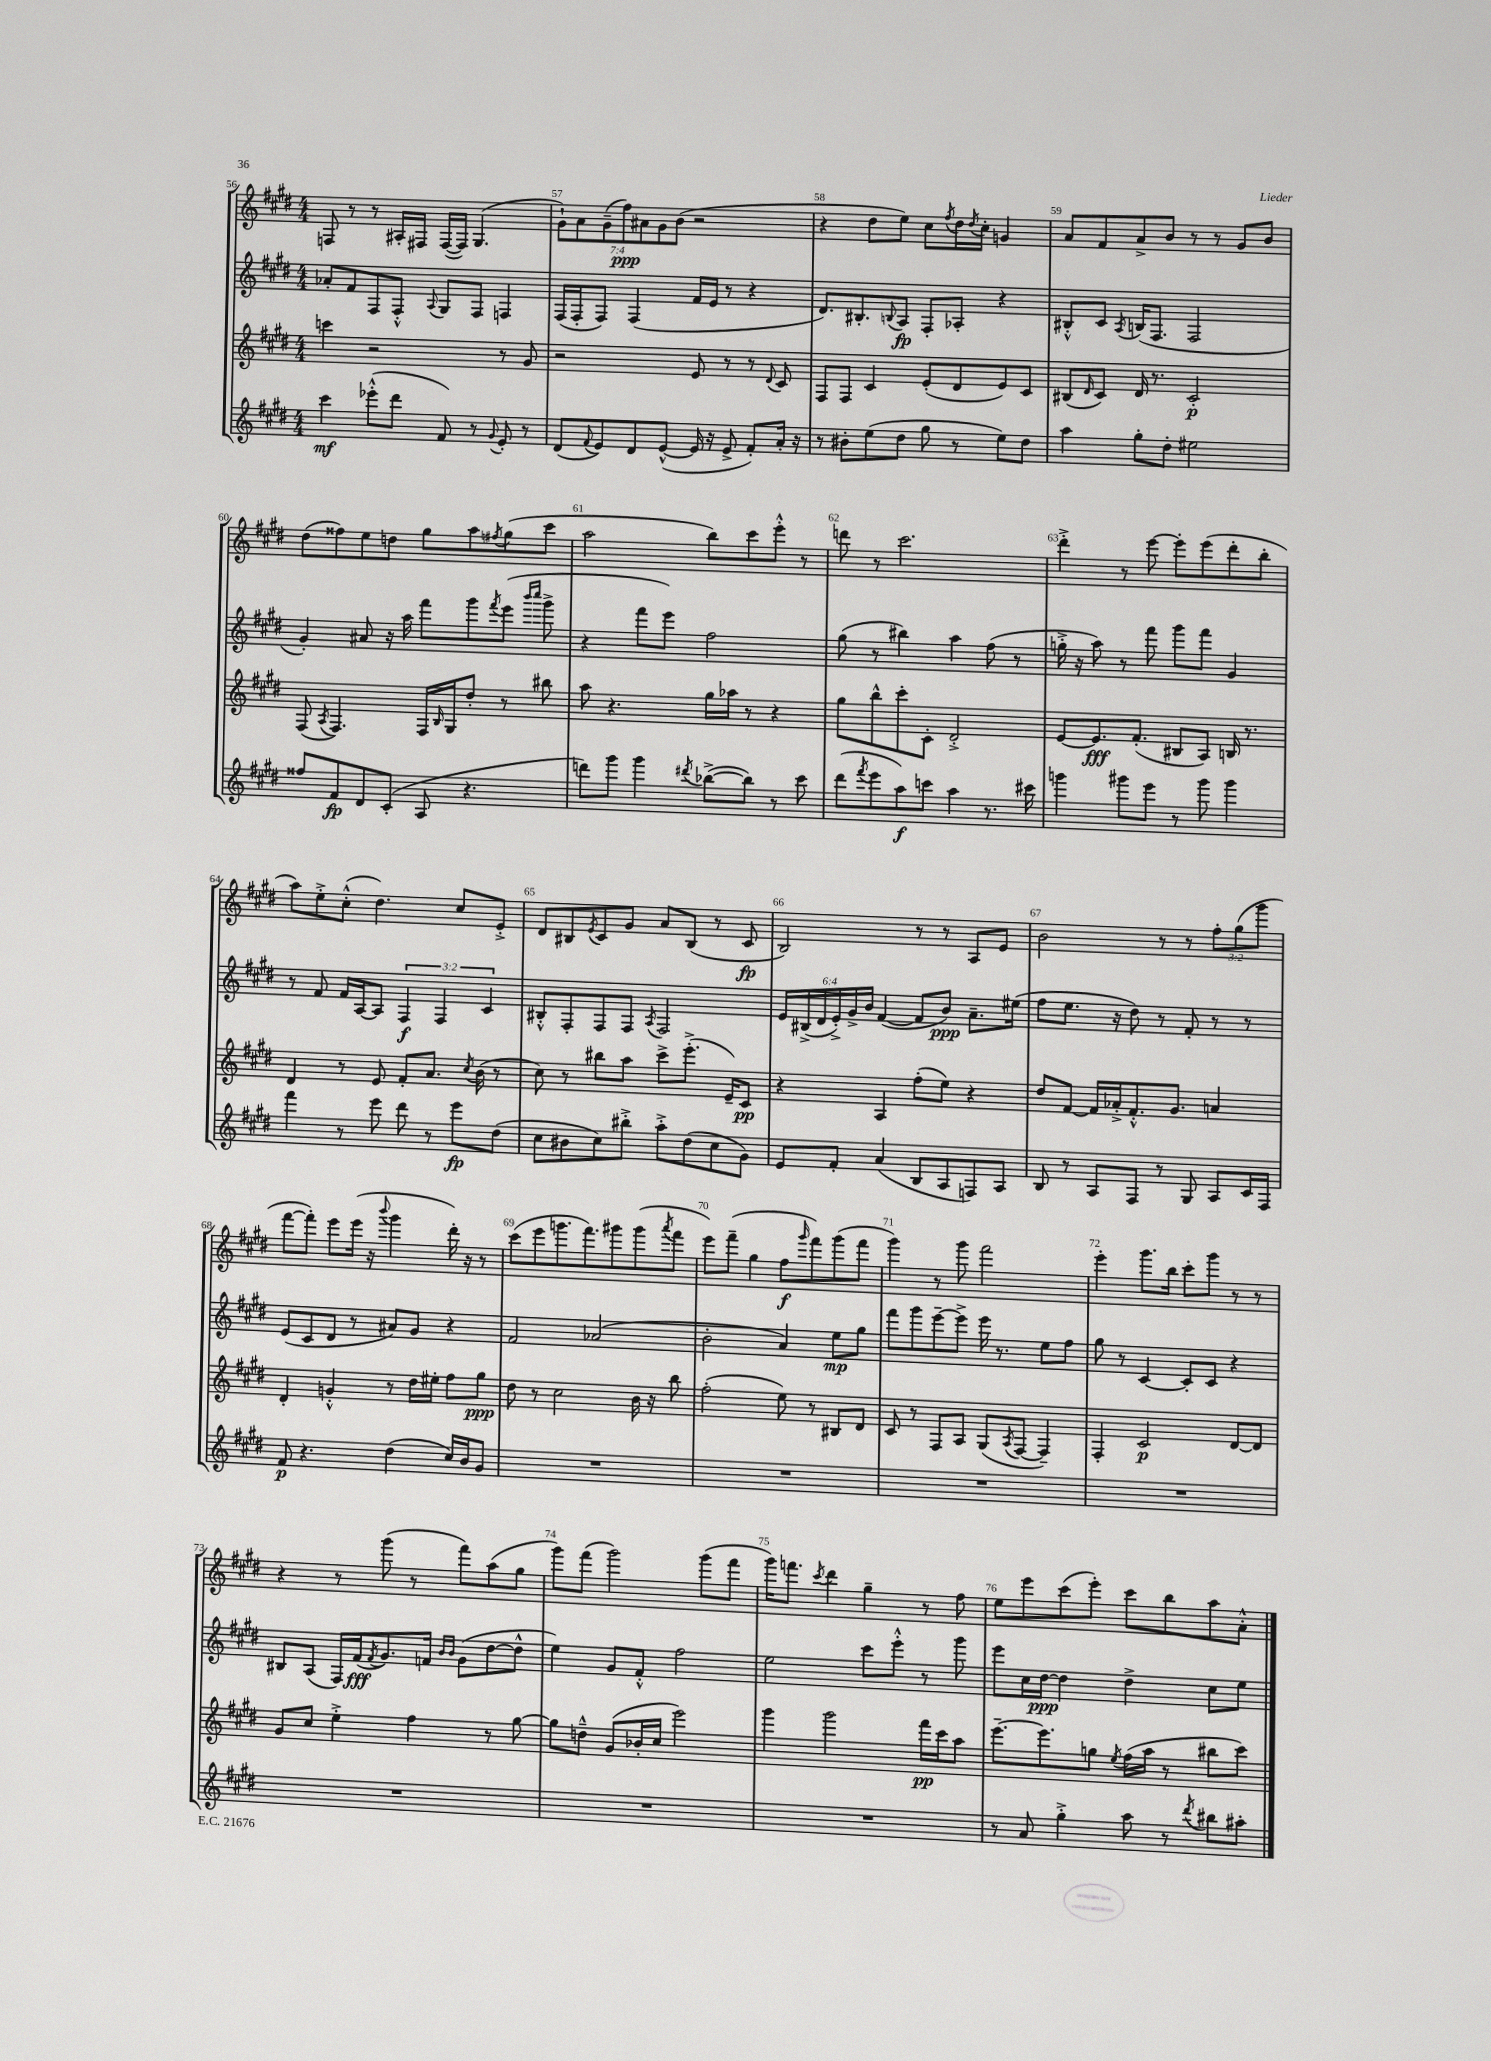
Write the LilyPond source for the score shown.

<<
\new StaffGroup <<
\new Staff = "s0" {
    \clef treble \key e \major \numericTimeSignature \time 4/4 \override Staff.TupletNumber.text = #tuplet-number::calc-fraction-text
    f8 r8 r8 ais16-. fis16 fis16~( fis16) gis4.( |
    \tuplet 7/4 { gis'8-!) a'8 gis'8--( fis''8\ppp) ais'8 gis'8 b'8( } r2 |
    r4 dis''8 e''8) cis''8 \acciaccatura { fis''8 } dis''16 \acciaccatura { dis''8 } cis''16-. g'4 |
    a'8 fis'8 a'8-> b'8 r8 r8 gis'8 b'8 |
    dis''8( fisis''8) e''8 d''8 gis''8 a''8 \acciaccatura { fis''8 } gis''8( cis'''8 |
    a''2 b''8) cis'''8 e'''8-.-^ r8 |
    d'''8 r8 cis'''2. |
    dis'''4-.-> r8 e'''8~ e'''8-. e'''8( dis'''8-. b''8-. |
    a''8) e''8-.-> cis''8-.-^( dis''4.) cis''8 e'8-.-> |
    dis'8 bis8 \acciaccatura { e'8 } cis'8 gis'8 a'8 bis8( r8 cis'8\fp |
    b2) r8 r8 a8 e'8 |
    b'2 r8 r8 \tuplet 3/2 { fis''8-. gis''8( gis'''8 } |
    fis'''8~ fis'''8-.) e'''8 e'''16( r16 \appoggiatura { b'''8 } gis'''4 dis'''16-.) r16 r8 |
    cis'''8( e'''8 g'''8. fis'''8.) gis'''8 gis'''8( \acciaccatura { a'''8 } fis'''8 |
    e'''8) fis'''8--( gis''4 fis''8\f \grace { gis'''16 } fis'''8) gis'''8( fis'''8 |
    gis'''4) r8 gis'''8 fis'''2 |
    e'''4-. gis'''8. b''16 cis'''8-. gis'''8 r8 r8 |
    r4 r8 gis'''8( r8 fis'''8) a''8( gis''8 |
    gis'''8) fis'''8( gis'''2) gis'''8( fis'''8 |
    gis'''16) f'''8. \acciaccatura { cis'''8 } dis'''4 gis''4-- r8 fis''8 |
    e''8 e'''8 cis'''8( e'''8-.) cis'''8 b''8 a''8 a'8-.-^ \bar "|." |
}
\new Staff = "s1" {
    \clef treble \key e \major \numericTimeSignature \time 4/4 \override Staff.TupletNumber.text = #tuplet-number::calc-fraction-text
    aes'8-. fis'8 fis8 fis8-.-^ \appoggiatura { a8 } gis8 fis8 f4 |
    fis16( fis16-. fis8) fis4( fis'16 e'16 r8 r4 |
    dis'8.) bis8.-. \appoggiatura { b8 } a8\fp fis8-. aes8-. r4 |
    bis8-.-^ cis'8 \acciaccatura { a8 } b16( fis8. fis2 |
    gis'4-.) ais'8 r16 a''16 fis'''8 gis'''8 \acciaccatura { fis'''8 } e'''8( \grace { b'''16 cis''''16 } gis'''8-> |
    r4 fis'''8 e'''8) fis''2 |
    gis''8( r8 bis''4) a''4 fis''8( r8 |
    g''16-.-> r16 a''8) r8 fis'''8 gis'''8 fis'''8 gis'4 |
    r8 fis'8 fis'16 a16~ a8 \tuplet 3/2 { fis4\f fis4 cis'4 } |
    bis8-.-^ fis8-. fis8 fis8 \acciaccatura { a8 } fis2 |
    \tuplet 6/4 { e'16 bis16->( dis'16 e'16-.->) gis'16-> b'16 } fis'4~( fis'8 b'8\ppp) a'8.-- eis''16( |
    fis''8 e''8. r16 dis''8) r8 fis'8-. r8 r8 |
    e'8( cis'8 dis'8 r8 ais'8) gis'8 r4 |
    fis'2 aes'2( |
    b'2-. a'4) e''8\mp gis''8 |
    fis'''8 gis'''8 e'''8~-- e'''8-> e'''16 r8. e''8 fis''8 |
    gis''8 r8 cis'4~ cis'8-. cis'8 r4 |
    bis8 a8( fis16) fis'16\fff( \acciaccatura { fis'8 } gis'8.) f'16 \grace { b'16 b'16 } gis'8( dis''8~ dis''8-^ |
    e''4) gis'8 fis'8-.-^ fis''2 |
    e''2 cis'''8 e'''8-.-^ r8 gis'''8 |
    e'''8 cis''16 dis''16~\ppp dis''4 dis''4-> cis''8 e''8 \bar "|." |
}
\new Staff = "s2" {
    \clef treble \key e \major \numericTimeSignature \time 4/4
    c'''4 r2 r8 gis'8 |
    r2 e'8 r8 r8 \appoggiatura { dis'8 } cis'8 |
    fis8 fis8 cis'4 e'8-.( dis'8 e'8) cis'8 |
    bis8( \grace { dis'16 } cis'8) dis'16 r8. cis'2-.\p |
    fis8( \acciaccatura { a8 } fis4.) fis16 \grace { b16 } gis16 dis''8-. r8 bis''8 |
    a''8 r4. gis''16 aes''16 r8 r4 |
    gis''8 b''8-^ cis'''8-. cis'8-. dis'2-.-> |
    e'8~ e'8.\fff fis'8.-.( bis8 a8) b16 r8. |
    dis'4 r8 e'8 fis'8-. a'8. \acciaccatura { cis''8 } b'16( r8 |
    cis''8) r8 bis''8 a''8 cis'''8-> e'''8.-.->( e'16--) cis'8\pp |
    r4 a4 fis''8-.( e''8) r4 |
    dis''8 fis'8~ fis'16 aes'16-.-> fis'8.-.-^ gis'8. a'4 |
    dis'4-. g'4-.-^ r8 dis''16 eis''16-. fis''8 gis''8\ppp |
    dis''8 r8 cis''2 b'16 r16 b''8 |
    fis''2-.( e''8) r8 bis8 dis'8 |
    cis'8 r8 fis8 a8 gis8( \acciaccatura { a8 } fis8~ fis4--) |
    fis4-. cis'2\p dis'8~ dis'8 |
    gis'8 cis''8 e''4-.-> fis''4 r8 gis''8~ |
    gis''8 d''8---^ gis'8( bes'16-. cis''16 e'''2) |
    gis'''4 gis'''2 fis'''16\pp cis'''16 a''8 |
    e'''8.~-- e'''8. g''8 \acciaccatura { e''8 } fis''16( a''16 r8 bis''8 cis'''8) \bar "|." |
}
\new Staff = "s3" {
    \clef treble \key e \major \numericTimeSignature \time 4/4
    cis'''4\mf ees'''8-.-^( dis'''8 fis'8) r8 \appoggiatura { gis'8 } e'8-. r8 |
    dis'8( \appoggiatura { fis'8 } e'8) dis'8 e'8~-^( e'16 r16 e'8-> fis'8-.) a'16-. r16 |
    r8 bis'8-. e''8( dis''8 gis''8 r8 e''8) dis''8 |
    a''4 gis''8-. dis''8-. eis''2 |
    fisis''8 fis'8\fp dis'8 cis'8-.( a8 r4. |
    d'''8) gis'''8 gis'''4 \acciaccatura { dis'''8 } bes''8~->( bes''8) r8 cis'''8 |
    dis'''8( \acciaccatura { fis'''8 } e'''8 a''8\f) c'''8 a''4 r8. cis'''16 |
    g'''4 gis'''8 e'''8 r8 gis'''8 gis'''4 |
    fis'''4 r8 e'''8 dis'''8 r8 e'''8\fp dis''8( |
    cis''8 bis'8 cis''8) bis''8-.-> a''8-.-> dis''8( cis''8 gis'8) |
    e'8 fis'8-. a'4( b8 a8 f8) a8 |
    b8 r8 a8 fis8 r8 gis8 a8 cis'16 fis16 |
    fis'8\p r4. dis''4( cis''16) b'16 gis'8 |
    R1 |
    R1 |
    R1 |
    R1 |
    R1 |
    R1 |
    R1 |
    r8 a'8 gis''4-.-> a''8 r8 \acciaccatura { dis'''8 } bis''8 ais''8-. \bar "|." |
}
>>
>>
\layout { \context { \Score currentBarNumber = #56 \override BarNumber.break-visibility = ##(#f #t #t) barNumberVisibility = #all-bar-numbers-visible } }
